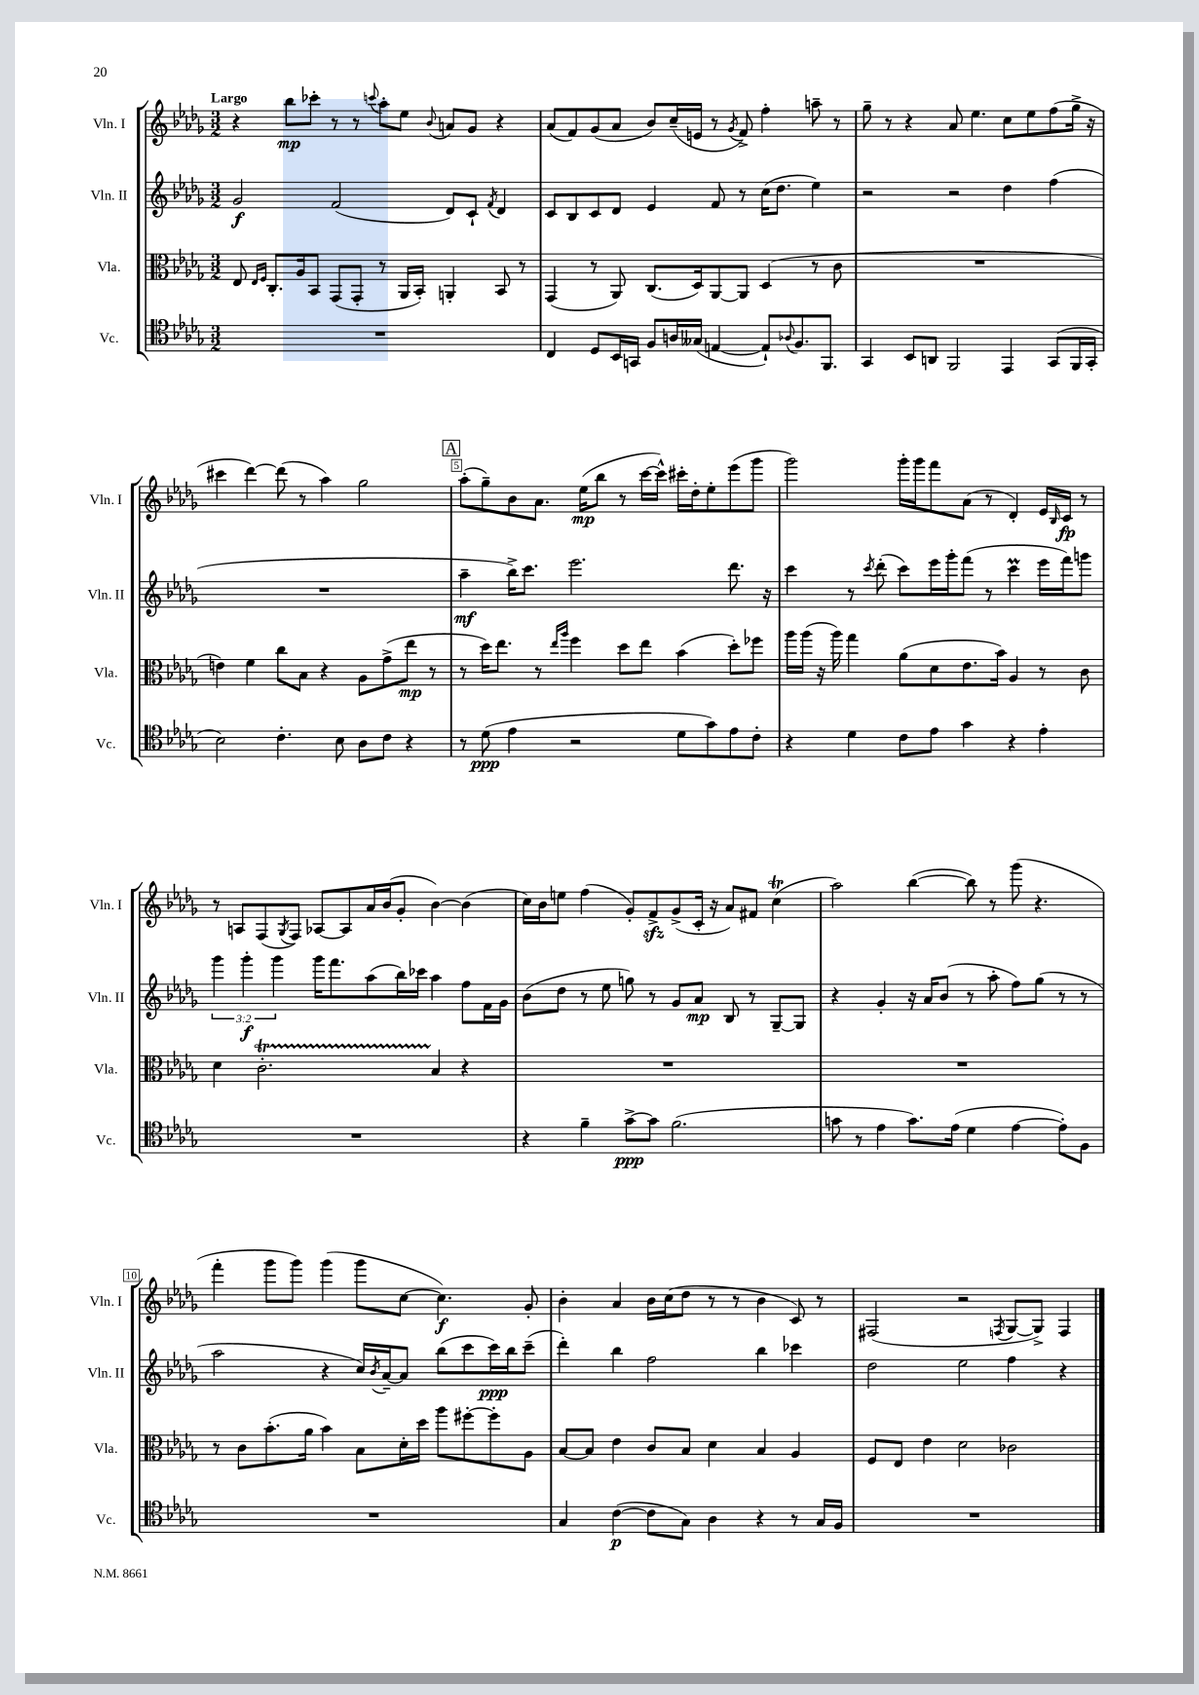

**kern	**kern	**kern	**kern
*staff4	*staff3	*staff2	*staff1
*clefC4	*clefC3	*clefG2	*clefG2
*k[b-e-a-d-g-]	*k[b-e-a-d-g-]	*k[b-e-a-d-g-]	*k[b-e-a-d-g-]
*M3/2	*M3/2	*M3/2	*M3/2
1.r	8E-	2g-	4r
.	16qqE-	.	.
.	16qqF	.	.
.	8.C'	.	.
.	.	.	8bb-
.	16A-	.	.
.	8BB-	.	8ccc-'
.	(8GG-	(2f	8r
.	8GG-'	.	8r
.	.	.	8qqccc
.	8r	.	8aa-'
.	16AA-	.	8ee-
.	16BB-')	.	.
.	.	.	8qqb-
.	4AA'	8d-)	8a
.	.	8c`	8g-
.	.	8qf	.
.	8BB-	4d-	4r
.	8r	.	.
=	=	=	=
4C	(4GG-	8c	(8a-
.	.	8B-	8f)
8D-	8r	8c	(8g-
16BB-	8AA-)	8d-	8a-
16GG	.	.	.
8F	(8.C	4e-	8b-)
16A	.	.	(16cc~
(16G--	16D-)	.	16e
[4E	[8AA-	8f	8r
.	.	.	8qg-
.	8AA-]	8r	8f^)
8E`])	(4D-	(16cc	4ff'
.	.	8.dd-	.
8qqA-	.	.	.
8.F	.	.	.
.	8r	4ee-)	8aa~
8.FF	.	.	.
.	8c	.	8r
=	=	=	=
4GG-	1.r	2r	8gg-~
.	.	.	8r
8BB-	.	.	4r
8AA	.	.	.
2FF	.	2r	8a-
.	.	.	4.ee-
4EE-	.	4dd-	8cc
.	.	.	8ee-
(8GG-	.	(4ff	(8ff
16FF	.	.	16gg-^
16GG-'	.	.	16r
=	=	=	=
2B-)	4e)	1.r	4ccc#
.	4f	.	[4ddd-)
4.c'	8cc	.	(8ddd-]
.	8B-	.	8r
.	4r	.	4aa-)
8B-	.	.	.
8A-	8A-	.	2gg-
8c	(8g-^	.	.
4r	8ee-	.	.
.	8r	.	.
=	=	=	=
8r	8r	4aa-~	(8aa-'
(8d-	16dd-)	.	8gg-~)
.	8.ee-	.	.
4e-	.	16bb-^)	8b-
.	.	8.ccc	.
.	8r	.	8.a-
.	16qqee-	.	.
.	16qqaa-	.	.
2r	4ff	2.eee-	.
.	.	.	(16ee-
.	.	.	8bb-
.	8dd-	.	8r
.	8ee-	.	[16ccc
.	.	.	16ccc^^])
8d-	(4b-	.	16ccc#'
.	.	.	16dd-'
8g-)	.	.	8ee-'
8e-	8dd-')	8.ddd-	(8eee-
8c'	8ff-	.	8ggg-
.	.	16r	.
=	=	=	=
4r	16aa-	4ccc	2ggg-)
.	(16aa-	.	.
.	16r	.	.
.	16aa-)	.	.
4d-	4gg-	8r	.
.	.	8qccc	.
.	.	(8ddd-'	.
8c	(8a-	8ccc)	16ggg-'
.	.	.	16ggg-
8e-	8d-	16eee-	8fff
.	.	16ggg-'	.
4g-	8.e-	(8fff	(8a-
.	.	8r	8r
.	16b-)	.	.
4r	4A-	4ccc	4d-')
4e-'	8r	16eee-	16e-
.	.	.	16qqB-
.	.	16fff)	16c
.	8c	8ggg	8r
=	=	=	=
1.r	4d-	6ggg-	8r
.	.	.	8A
.	.	6ggg-'	.
.	2.c'	.	(8F
.	.	6ggg-	.
.	.	.	8qG-
.	.	.	8F)
.	.	16ggg-	[8A-
.	.	8.fff	.
.	.	.	8A-]
.	.	(8aa-	16a-
.	.	.	(16b-
.	.	16bb-)	8g-'
.	.	16ccc-	.
.	4B-	4aa-	[4b-)
.	4r	8ff	(4b-]
.	.	16f	.
.	.	16g-	.
=	=	=	=
4r	1.r	(8b-	16cc)
.	.	.	16b-
.	.	8dd-	8ee
4f~	.	8r	(4ff
.	.	8ee-	.
[8g-^	.	8gg)	8g-')
8g-]	.	8r	8f^
(2.f	.	8g-	(8g-^
.	.	8a-	16c'
.	.	.	16r
.	.	8B-	8a-)
.	.	8r	8f#
.	.	[8G-~	(4cc
.	.	8G-]	.
=	=	=	=
8g	1.r	4r	2aa-)
8r	.	.	.
4e-	.	4g-'	.
8.g)	.	16r	([4bb-
.	.	16a-	.
.	.	(8b-	.
(16e-	.	.	.
4d-	.	8r	8bb-])
.	.	8aa-'	8r
[4e-	.	8ff)	(8ggg-
.	.	(8gg-	4.r
8e-'])	.	8r	.
8F	.	8r	.
=	=	=	=
1.r	8r	2aa-	4fff'
.	8c	.	.
.	(8.b-'	.	8ggg-
.	.	.	8ggg-)
.	16a-	.	.
.	4b-)	4r	(4ggg-
.	8B-	16cc)	8ggg-
.	.	8qb-	.
.	.	[16a-~	.
.	16d-'	8a-]	[8cc
.	16dd-	.	.
.	8aa-	(8bb-	4.cc])
.	[8ff#'	8ccc	.
.	8ff#']	16ccc)	.
.	.	16bb-	.
.	8A-	(8ccc~	8g-'
=	=	=	=
4G-	[8B-	4ddd-')	4b-'
.	8B-]	.	.
([4c	4e-	4bb-	4a-
8c]	8c	2ff	16b-
.	.	.	(16cc
8G-)	8B-	.	8dd-
4A-	4d-	.	8r
.	.	.	8r
4r	4B-	4bb-	4b-
8r	4A-	4ccc-	8c)
16G-	.	.	8r
16F	.	.	.
=	=	=	=
1.r	8F	2dd-	(2F#
.	8E-	.	.
.	4e-	.	.
.	2d-	2ee-	2r
.	.	.	8qF
.	2c-	4ff	[8G-
.	.	.	8G-^])
.	.	4r	4F
==	==	==	==
*-	*-	*-	*-
